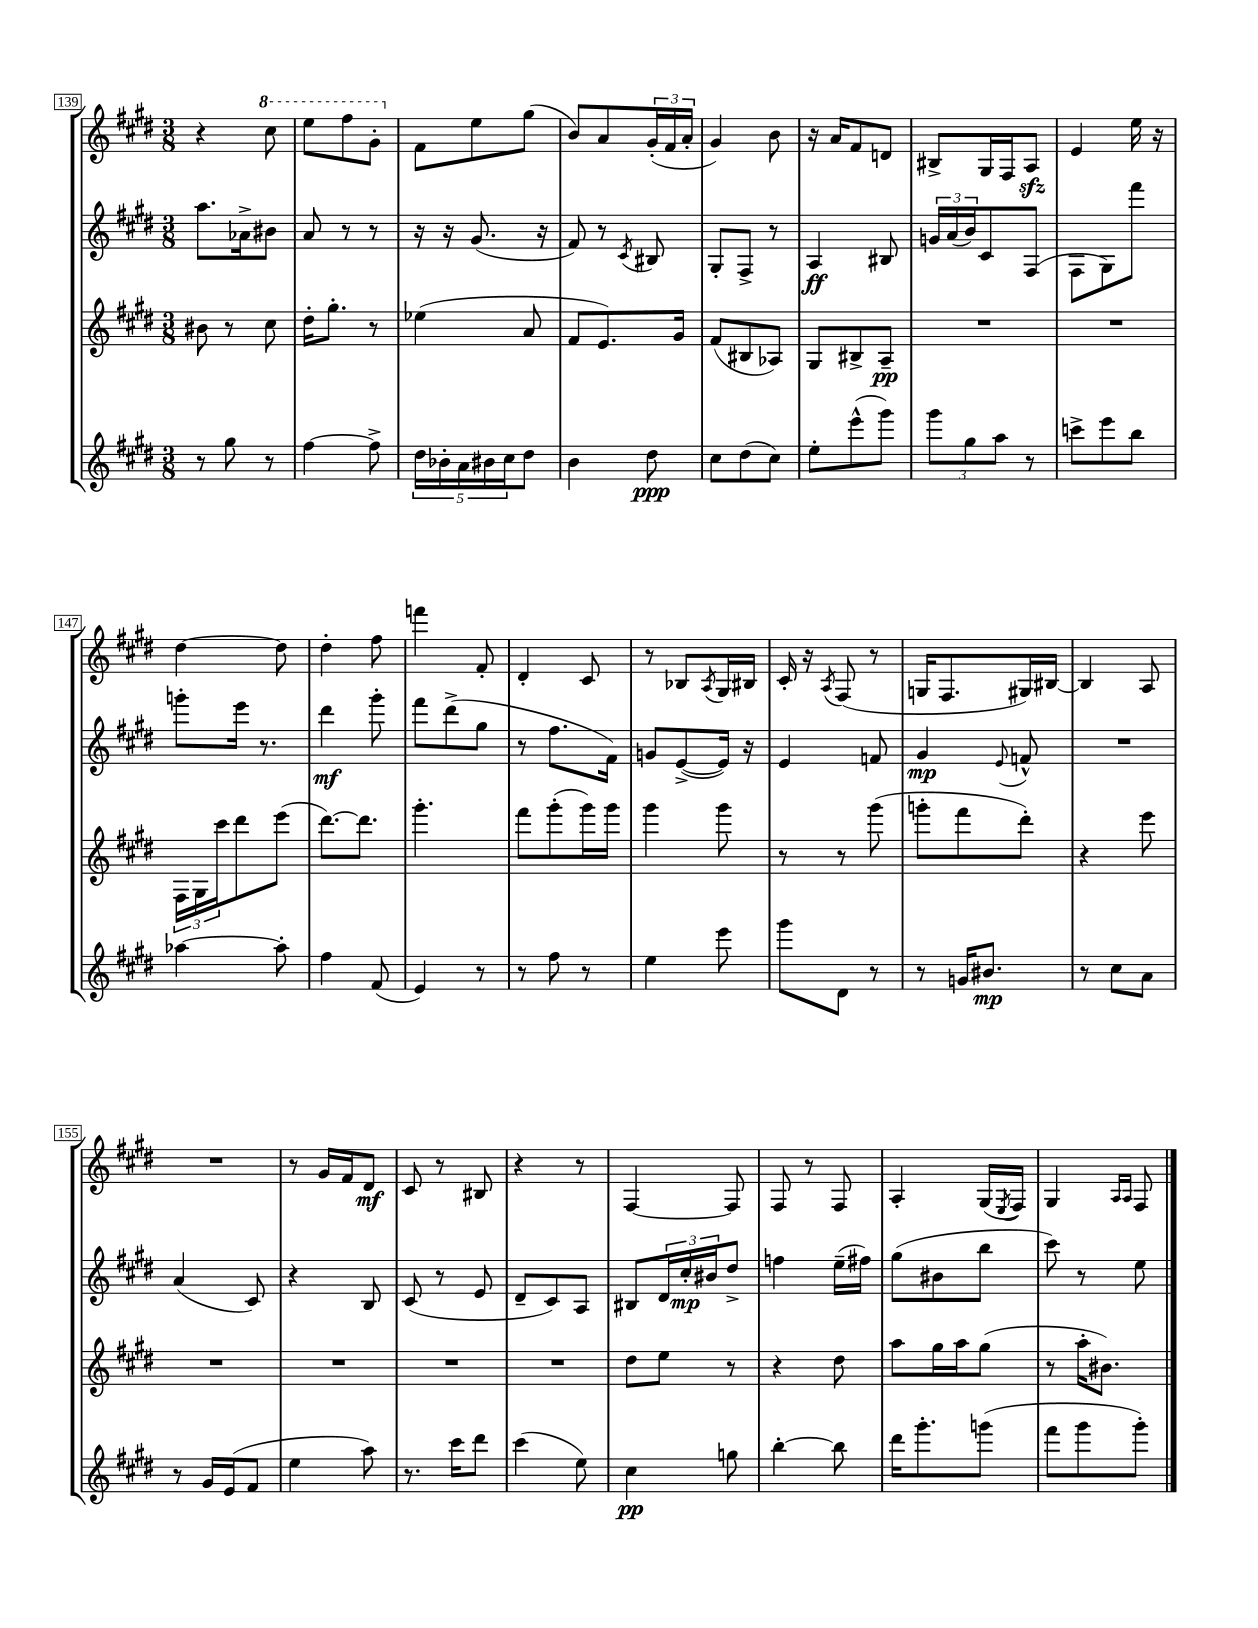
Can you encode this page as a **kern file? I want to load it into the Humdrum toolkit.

**kern	**kern	**kern	**kern
*staff4	*staff3	*staff2	*staff1
*clefG2	*clefG2	*clefG2	*clefG2
*k[f#c#g#d#]	*k[f#c#g#d#]	*k[f#c#g#d#]	*k[f#c#g#d#]
*M3/8	*M3/8	*M3/8	*M3/8
8r	8b#\	8.aa\L	4r
8gg#\	8r	.	.
.	.	16a-^\k	.
8r	8cc#\	8b#\J	8ccc#\
=	=	=	=
[4ff#\	16dd#'\LK	8a/	8eee\L
.	8.gg#'\J	.	.
.	.	8r	8fff#\
8ff#^\]	8r	8r	8gg#'\J
=	=	=	=
20dd#\LL	(4ee-\	16r	8f#\L
20b-'\	.	.	.
.	.	16r	.
20a\	.	.	.
.	.	(8.g#/	8ee\
20b#\	.	.	.
20cc#\J	.	.	.
8dd#\J	8a/	.	(8gg#\J
.	.	16r	.
=	=	=	=
4b\	8f#/L	8f#/)	8b/L)
.	8.e/)	8r	8a/
.	.	8qc#/	.
8dd#\	.	8B#/	(24g#'/L
.	.	.	24f#/
.	16g#/Jk	.	.
.	.	.	24a'/JJ
=	=	=	=
8cc#\L	(8f#/L	8G#'/L	4g#/)
(8dd#\	8B#/	8F#^/J	.
8cc#\J)	8A-/J)	8r	8b\
=	=	=	=
8ee'\L	8G#/L	4A/	16r
.	.	.	16a/LK
(8eee^^\	8B#^/	.	8f#/
8ggg#\J)	8A~/J	8B#/	8d/J
=	=	=	=
12ggg#\L	4.r	24g/LL	8B#^/L
.	.	(24a/	.
12gg#\	.	24b/J)	.
.	.	8c#/	16G#/L
12aa\J	.	.	.
.	.	.	16F#/J
8r	.	(8F#/J	8A/J
=	=	=	=
8ccc^\L	4.r	8F#\L	4e/
8eee\	.	8G#\)	.
8bb\J	.	8fff#\J	16ee\
.	.	.	16r
=	=	=	=
[4aa-\	24F#\LL	8ggg'\L	[4dd#\
.	24G#\	.	.
.	24ccc#\J	.	.
.	8ddd#\	16eee\Jk	.
.	.	8.r	.
8aa-'\]	(8eee\J	.	8dd#\]
=	=	=	=
4ff#\	[8.ddd#\L)	4ddd#\	4dd#'\
.	8.ddd#\]J	.	.
(8f#/	.	8ggg#'\	8ff#\
=	=	=	=
4e/)	4.ggg#'\	8fff#\L	4fff\
.	.	(8ddd#^\	.
8r	.	8gg#\J	8f#'/
=	=	=	=
8r	8fff#\L	8r	4d#'/
8ff#\	(8ggg#'\	8.ff#\L	.
8r	16ggg#\L)	.	8c#/
.	16ggg#\JJ	16f#\Jk)	.
=	=	=	=
4ee\	4ggg#\	8g/L	8r
.	.	([8e^/	8B-/L
.	.	.	8qA/
8eee\	8ggg#\	16e/]Jk)	16G#/L
.	.	16r	16B#/JJ
=	=	=	=
8ggg#\L	8r	4e/	16c#'/
.	.	.	16r
.	.	.	8qA/
8d#\J	8r	.	(8F#/
8r	(8ggg#\	8f/	8r
=	=	=	=
8r	8ggg'\L	4g#/	16G/LK
.	.	.	8.F#/
16g/LK	8fff#\	.	.
8.b#/J	.	.	.
.	.	8qqe/	.
.	8ddd#'\J)	8f^^/	16G#/L)
.	.	.	[16B#/JJ
=	=	=	=
8r	4r	4.r	4B#/]
8cc#\L	.	.	.
8a\J	8eee\	.	8A/
=	=	=	=
8r	4.r	(4a/	4.r
16g#/LL	.	.	.
(16e/J	.	.	.
8f#/J	.	8c#/)	.
=	=	=	=
4ee\	4.r	4r	8r
.	.	.	16g#/LL
.	.	.	16f#/J
8aa\)	.	8B/	8d#/J
=	=	=	=
8.r	4.r	(8c#/	8c#/
.	.	8r	8r
16ccc#\LK	.	.	.
8ddd#\J	.	8e/	8B#/
=	=	=	=
(4ccc#\	4.r	8d#~/L	4r
.	.	8c#/)	.
8ee\)	.	8A/J	8r
=	=	=	=
4cc#\	8dd#\L	8B#/L	[4F#/
.	8ee\J	24d#/L	.
.	.	24cc#'/	.
.	.	24b#/J	.
8gg\	8r	8dd#^/J	8F#/]
=	=	=	=
[4bb'\	4r	4ff\	8F#/
.	.	.	8r
8bb\]	8dd#\	(16ee~\LL	8F#/
.	.	16ff#\JJ)	.
=	=	=	=
16ddd#\LK	8aa\L	(8gg#\L	4A'/
8.ggg#'\	.	.	.
.	16gg#\L	8b#\	.
.	16aa\J	.	.
(8ggg\J	(8gg#\J	8bb\J	(16G#/LL
.	.	.	8qE/
.	.	.	16F#/JJ)
=	=	=	=
8fff#\L	8r	8ccc#\)	4G#/
8ggg#\	16aa'\LK	8r	.
.	8.b#\J)	.	.
.	.	.	16qqA/LL
.	.	.	16qqA/JJ
8ggg#'\J)	.	8ee\	8F#/
==	==	==	==
*-	*-	*-	*-
